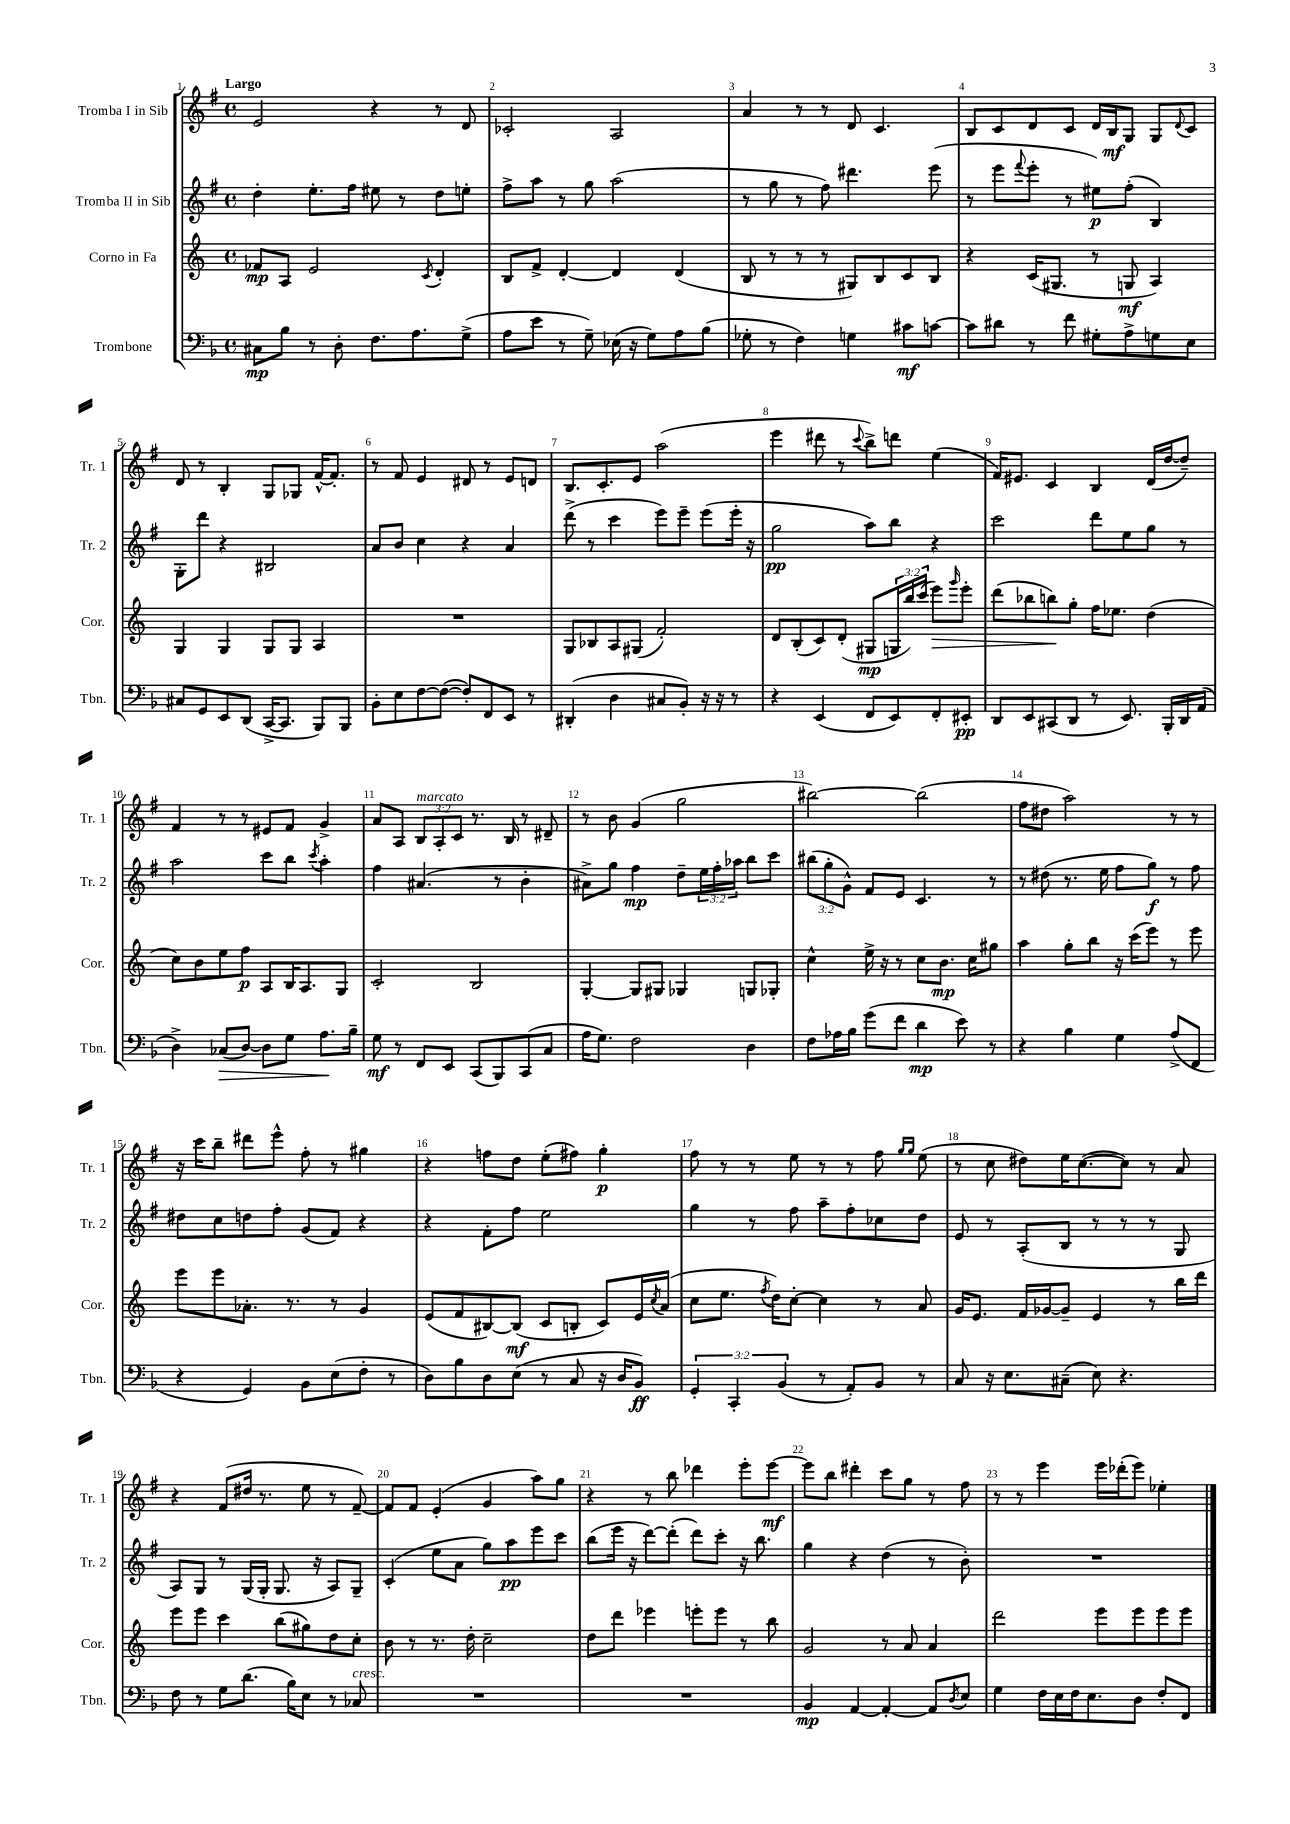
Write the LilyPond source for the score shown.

<<
\new StaffGroup <<
\new Staff = "s0" \with { instrumentName = "Tromba I in Sib" shortInstrumentName = "Tr. 1" } {
    \clef treble \key g \major \defaultTimeSignature \time 4/4 \override Staff.TupletNumber.text = #tuplet-number::calc-fraction-text \tempo "Largo"
    e'2 r4 r8 d'8 |
    ces'2-. a2 |
    a'4 r8 r8 d'8 c'4. |
    b8 c'8 d'8 c'8 d'16 b16\mf g8 g8 \appoggiatura { d'8 } c'8 |
    d'8 r8 b4-. g8 ges8 fis'16~-^ fis'8.-. |
    r8 fis'8 e'4 dis'8 r8 e'8 d'8 |
    b8. c'8.-. e'8 a''2( |
    e'''4 dis'''8 r8 \appoggiatura { c'''8 } b''8->) d'''8 e''4( |
    fis'16) eis'8. c'4 b4 d'16( d''16~ d''8--) |
    fis'4 r8 r8 eis'8 fis'8 g'4-> |
    a'8 a8 \tuplet 3/2 { b8^\markup { \italic "marcato" } a8-. c'8 } r8. b16 r8 dis'8-- |
    r8 b'8 g'4( g''2 |
    bis''2~) bis''2( |
    fis''8 dis''8 a''2) r8 r8 |
    r16 c'''16 b''8-- dis'''8 e'''8-^ fis''8-. r8 gis''4 |
    r4 f''8 d''8 e''8-.( fis''8) g''4-.\p |
    fis''8 r8 r8 e''8 r8 r8 fis''8 \grace { g''16 g''16 } e''8( |
    r8 c''8 dis''8) e''16 c''8.~( c''8) r8 a'8 |
    r4 fis'8( dis''16 r8. e''8 r8 fis'8~--) |
    fis'8 fis'8 e'4-.( g'4 a''8) g''8 |
    r4 r8 b''8 des'''4 e'''8-. e'''8~\mf |
    e'''8 b''8 dis'''4-. c'''8 g''8 r8 fis''8 |
    r8 r8 e'''4 e'''16 des'''16-.( e'''8) ees''4-. \bar "|." |
}
\new Staff = "s1" \with { instrumentName = "Tromba II in Sib" shortInstrumentName = "Tr. 2" } {
    \clef treble \key g \major \defaultTimeSignature \time 4/4 \override Staff.TupletNumber.text = #tuplet-number::calc-fraction-text
    d''4-. e''8.-. fis''16 eis''8 r8 d''8 e''8-. |
    fis''8-> a''8 r8 g''8 a''2( |
    r8 g''8 r8 fis''8) dis'''4. e'''8( |
    r8 e'''8 \appoggiatura { fis'''8 } e'''8-. r8 eis''8\p) fis''8-.( b4) |
    g8-. d'''8 r4 bis2 |
    a'8 b'8 c''4 r4 a'4 |
    d'''8->( r8 c'''4 e'''8) e'''8-- e'''8( e'''16-. r16 |
    g''2\pp a''8) b''8 r4 |
    c'''2 d'''8 e''8 g''8 r8 |
    a''2 c'''8 b''8 \acciaccatura { c'''8 } a''4-. |
    fis''4 ais'4.( r8 b'4-. |
    ais'8->) g''8 fis''4\mp d''8-- \tuplet 3/2 { e''16 fis''16-. aes''16 } b''8 c'''8 |
    \tuplet 3/2 { bis''8( g''8-. g'8-^) } fis'8 e'8 c'4. r8 |
    r8 dis''8( r8. e''16 fis''8 g''8\f) r8 fis''8 |
    dis''8 c''8 d''8 fis''8-. g'8( fis'8) r4 |
    r4 fis'8-. fis''8 e''2 |
    g''4 r8 fis''8 a''8-- fis''8-. ces''8 d''8 |
    e'8 r8 a8-.( b8 r8 r8 r8 g8 |
    a8) g8 r8 g16( g16-. g8. r16 a8) g8-- |
    c'4-.( e''8 a'8 g''8) a''8\pp e'''8 c'''8 |
    b''8( e'''16 r16 d'''8~) d'''8-.( d'''8) c'''8-. r16 b''8. |
    g''4 r4 d''4( r8 b'8-.) |
    R1 \bar "|." |
}
\new Staff = "s2" \with { instrumentName = "Corno in Fa" shortInstrumentName = "Cor." } {
    \clef treble \key c \major \defaultTimeSignature \time 4/4 \override Staff.TupletNumber.text = #tuplet-number::calc-fraction-text
    fes'8\mp a8 e'2 \acciaccatura { c'8 } d'4-. |
    b8 f'8-> d'4~-. d'4 d'4( |
    b8 r8 r8 r8 gis8) b8 c'8 b8 |
    r4 c'16( gis8. r8 g8\mf a4) |
    g4 g4 g8 g8 a4 |
    R1 |
    g8 bes8 a8 gis8( f'2-.) |
    d'8 b8-.( c'8) d'8-.( gis8\mp \tuplet 3/2 { g16 b''16) c'''16( } e'''8\>) \grace { g'''16 } e'''8-. |
    d'''8( bes''8 b''8\!) g''8-. f''16 ees''8. d''4( |
    c''8) b'8 e''8 f''8\p a8 b16 a8. g8 |
    c'2-. b2 |
    g4~-. g8 gis8 ges4 g8 ges8-. |
    c''4-^ e''16-> r16 r8 c''8 b'8.\mp c''16 gis''8 |
    a''4 g''8-. b''8 r16 c'''16( e'''8) r8 e'''8 |
    e'''8 e'''8 aes'8.-. r8. r8 g'4 |
    e'8( f'8 bis8~) bis8\mf( c'8 b8-. c'8) e'16 \acciaccatura { c''8 } a'16( |
    c''8 e''8. \acciaccatura { f''8 } d''16) c''8~-. c''4 r8 a'8 |
    g'16 e'8. f'16 ges'16~ ges'8-- e'4 r8 b''16 d'''16 |
    e'''8 e'''8 c'''4 b''8( gis''8) d''8 c''8-. |
    b'8 r8 r8. d''16-. c''2-- |
    d''8 d'''8 ees'''4 e'''8-. e'''8 r8 b''8 |
    g'2 r8 a'8 a'4 |
    d'''2 e'''8 e'''8 e'''8 e'''8 \bar "|." |
}
\new Staff = "s3" \with { instrumentName = "Trombone" shortInstrumentName = "Tbn." } {
    \clef bass \key f \major \defaultTimeSignature \time 4/4 \override Staff.TupletNumber.text = #tuplet-number::calc-fraction-text
    cis8\mp bes8 r8 d8-. f8. a8. g8->( |
    a8 e'8 r8 g8--) ees16( r16 g8) a8 bes8( |
    ges8-. r8 f4) g4 cis'8\mf c'8~ |
    c'8 dis'8 r8 f'8 gis8-. a8-> g8 e8 |
    cis8 g,8 e,8 d,8( c,16~-> c,8. bes,,8) bes,,8 |
    bes,8-. e8 f8~ f8~( f8-.) f,8 e,8 r8 |
    dis,4-.( d4 cis8 bes,8-.) r16 r16 r8 |
    r4 e,4( f,8 e,8) f,8-. eis,8-.\pp |
    d,8 e,8 cis,8( d,8 r8 e,8.) bes,,16-. d,16 a,16( |
    d4->) ces8\>( d8~) d8 g8 a8.\! bes16-- |
    g8\mf r8 f,8 e,8 c,8( bes,,8) c,8( c8 |
    a16 g8.) f2 d4 |
    f8 aes16 bes16 g'8( f'8 d'4\mp e'8) r8 |
    r4 bes4 g4 a8->( f,8 |
    r4 g,4) bes,8 e8( f8-. r8 |
    d8) bes8 d8 e8( r8 c8 r16 d16 bes,8\ff) |
    \tuplet 3/2 { g,4-. c,4-. bes,4( } r8 a,8-.) bes,8 r8 |
    c8 r16 e8. cis8--( e8) r4. |
    f8 r8 g8 d'8.( bes16) e8 r8 ces8^\markup { \italic "cresc." } |
    R1 |
    R1 |
    bes,4\mp a,4~ a,4~-. a,8 \acciaccatura { d8 } e8 |
    g4 f16 e16 f16 e8. d8 f8-. f,8 \bar "|." |
}
>>
>>
\layout { \context { \Score \override BarNumber.break-visibility = ##(#f #t #t) barNumberVisibility = #all-bar-numbers-visible } }
